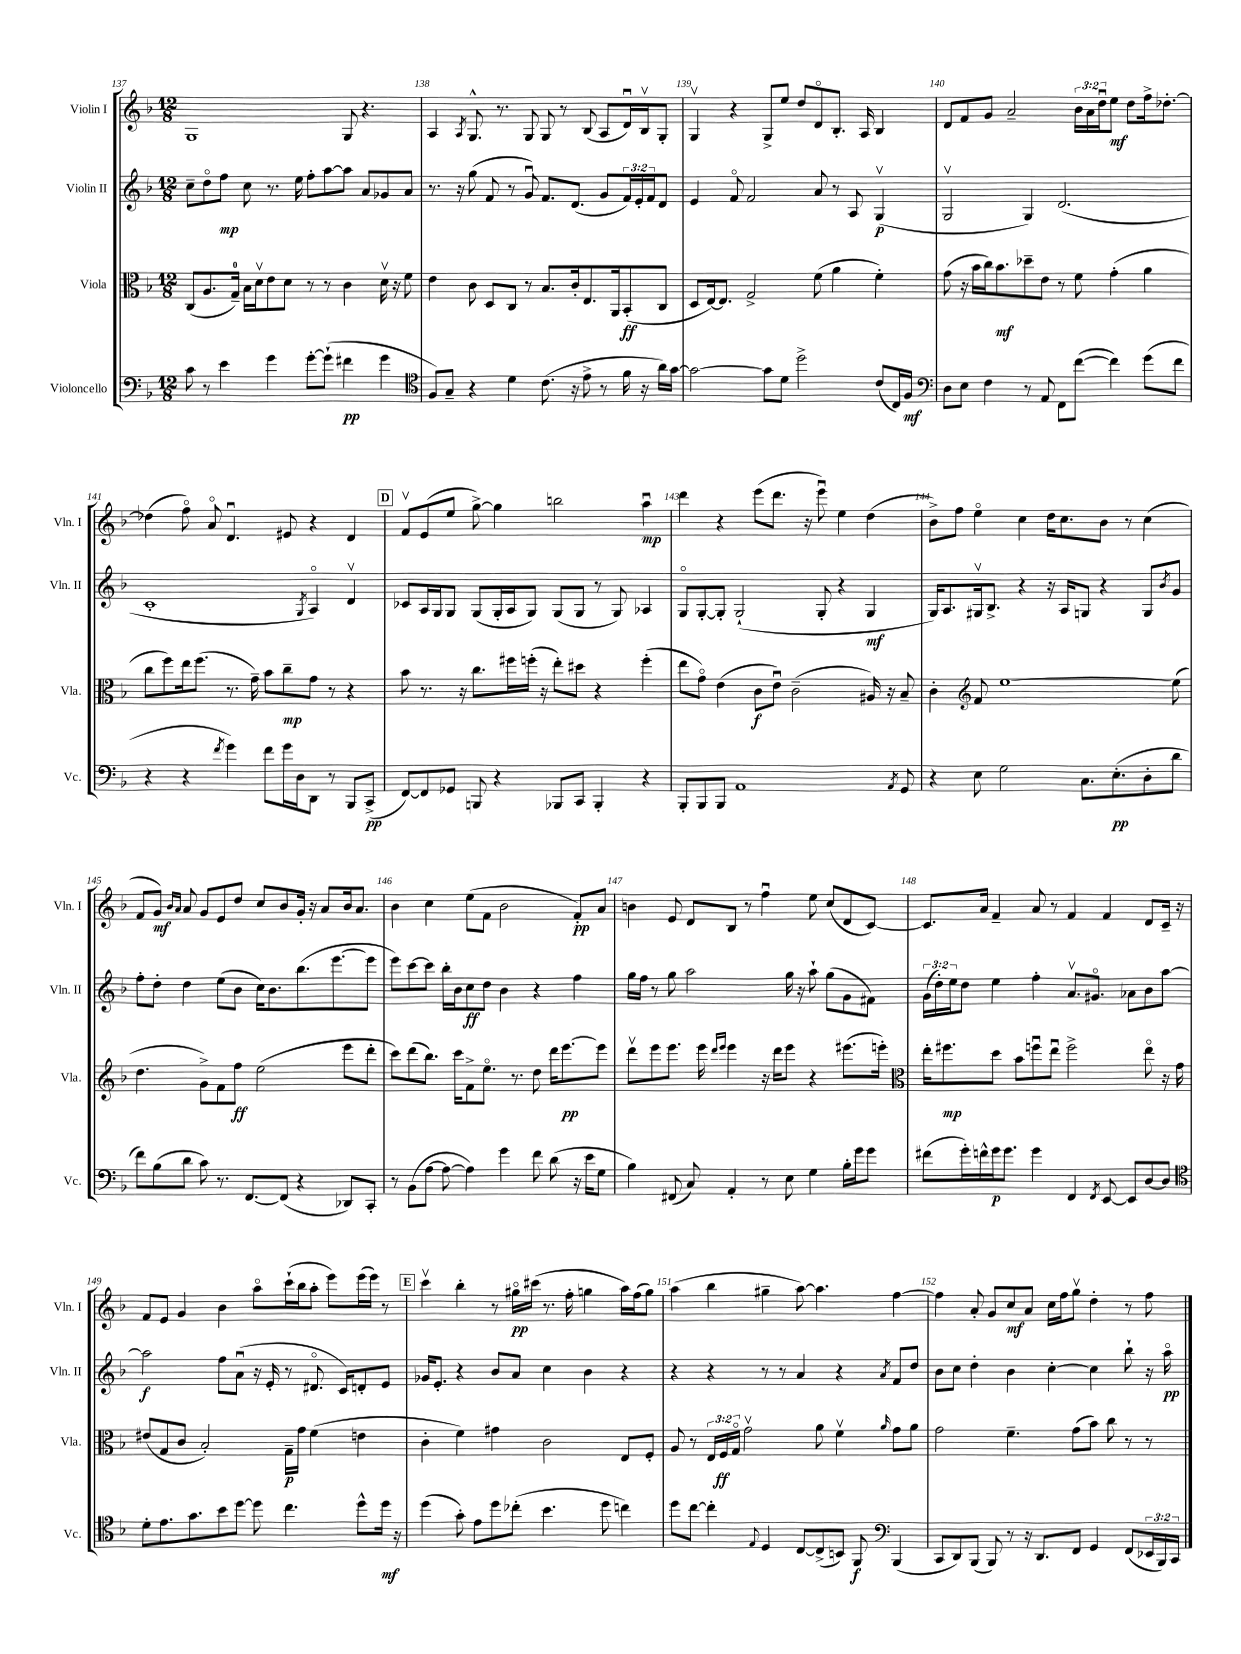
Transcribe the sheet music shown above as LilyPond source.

<<
\new StaffGroup <<
\new Staff = "s0" \with { instrumentName = "Violin I" shortInstrumentName = "Vln. I" } {
    \clef treble \key f \major \numericTimeSignature \time 12/8 \override Staff.TupletNumber.text = #tuplet-number::calc-fraction-text
    g1 g8 r4. |
    a4 \acciaccatura { a8 } g8.-^ r8. g8 g8 r8 bes8( a8 d'16\downbow) bes16\upbow g8-. |
    g4\upbow r4 g8-> e''8 d''8 d'8\flageolet bes8.-. a16 bes4 |
    d'8 f'8 g'8 a'2-- \tuplet 3/2 { bes'16 a'16 d''16\downbow } e''8\mf d''8 f''16-> des''8.~-. |
    des''4( f''8\flageolet) a'8\flageolet d'4.\downbow eis'8 r4 d'4 |
    \mark \markup { \box "D" } f'8\upbow e'8( e''8 g''8~->) g''4 b''2 a''4\downbow\mp |
    d'''4 r4 e'''8( d'''8. r16 e'''8\downbow) e''4 d''4( |
    bes'8->) f''8 e''4\flageolet c''4 d''16 c''8. bes'8 r8 c''4( |
    f'8 g'8\mf) \grace { bes'16 a'16 } a'8 g'8 e'8 d''8 c''8 bes'8 g'16-. r16 a'8 bes'16 a'8. |
    bes'4 c''4 e''8( f'8 bes'2 f'8-.\pp) a'8 |
    b'4 e'8 d'8 bes8 r8 f''4\downbow e''8 c''8( d'8 c'8~) |
    c'8. a'16 f'4-- a'8 r8 f'4 f'4 d'8 c'16-- r16 |
    f'8 e'8 g'4 bes'4 a''8\flageolet c'''16-!( bes''16 a''8-. e'''8) e'''16( e'''16) r8 |
    \mark \markup { \box "E" } c'''4\upbow bes''4-. r8 gis''16\flageolet\pp cis'''16( r8. f''16-. g''4 a''16) f''16( g''8) |
    a''4( bes''4 gis''4-- a''8~) a''4. f''4~ |
    f''4 a'8-. g'8 c''8\mf a'8 c''16 f''16 g''8\upbow d''4-. r8 f''8 \bar "|." |
}
\new Staff = "s1" \with { instrumentName = "Violin II" shortInstrumentName = "Vln. II" } {
    \clef treble \key f \major \numericTimeSignature \time 12/8 \override Staff.TupletNumber.text = #tuplet-number::calc-fraction-text
    c''8-- d''8\flageolet f''8\mp c''8 r8. e''16 f''8-. a''8~ a''8 a'8 ges'8 a'8 |
    r8. r16 g''8( f'8 r8 g'8\downbow) f'8. d'8.( g'8 \tuplet 3/2 { f'16) e'16-. f'16 } d'8 |
    e'4 f'8\flageolet f'2 a'8 r8 a8 g4\upbow\p( |
    g2\upbow g4) d'2.( |
    c'1-. \acciaccatura { g8 } a4\flageolet) d'4\upbow |
    \mark \markup { \box "D" } ces'8 a16 g16 g8 g8( g16-. a16 g8) g8( g8 r8 g8) aes4 |
    g8\flageolet g8~-. g8-. g2-!( g8-. r4 g4\mf |
    g16) a8. gis16\upbow bes8.-> r4 r16 a16 g8 r4 g8 \acciaccatura { bes'8 } g'8 |
    f''8-. d''8-. d''4 e''8( bes'8 c''16) bes'8. bes''8.( e'''8.~ e'''8 |
    e'''8) c'''8~ c'''8 bes''16-. bes'16 c''8\ff d''8 bes'4 r4 f''4 |
    g''16 f''16 r8 g''8 a''2 g''16 r16 a''8-! g''8( g'8 fis'8) |
    \tuplet 3/2 { g'16( d''16-.) e''16 } d''8 e''4 f''4-. a'8.\upbow gis'8.\flageolet aes'8 bes'8 a''8~ |
    a''2\f f''8 a'8\downbow( r16 e'16-. r8 dis'8.\flageolet c'16) d'8-. e'8 |
    \mark \markup { \box "E" } ges'16 e'8.-. r4 bes'8 a'8 c''4 bes'4 r4 |
    r4 r4 r8 r8 a'4 r4 \acciaccatura { a'8 } f'8 d''8 |
    bes'8 c''8 d''4-. bes'4 c''4~-. c''4 bes''8-! r16 a''16\flageolet\pp \bar "|." |
}
\new Staff = "s2" \with { instrumentName = "Viola" shortInstrumentName = "Vla." } {
    \clef alto \key f \major \numericTimeSignature \time 12/8 \override Staff.TupletNumber.text = #tuplet-number::calc-fraction-text
    c8( a8. g16-0--) bes16 d'16\upbow e'8 d'8 r8 r8 c'4 d'16\upbow r16 f'8 |
    e'4 c'8 d8 c8 r8 bes8. c'16-. e8. a,16 bes,8-.\ff( c8 |
    d8 e16~) e8. g2-> f'8( a'4 f'4-.) |
    g'8( r16 bes'16 c''16) bes'8.\mf des''8-- e'8 r8 f'8 g'4-.( a'4 |
    c''8 f''8) e''16 f''8.( r8. g'16--) bes'8 c''8--\mp g'8 r8 r4 |
    \mark \markup { \box "D" } bes'8 r8. r16 c''8. fis''16 f''16-.( r16 e''8-.) dis''8 r4 f''4-.( |
    e''8 g'8\flageolet) e'4( c'8\f e'8\downbow) c'2--( ais16) r16 bes8-- |
    c'4-. \clef treble f'8 e''1~ e''8( |
    d''4. g'8->) f'8 f''8\ff e''2( e'''8 d'''8-. |
    c'''8) d'''8( bes''8.) c'''16 f'8-> e''8.\flageolet r8. d''8 d'''16 e'''8.~\pp e'''8 |
    d'''8\upbow e'''8 e'''8. e'''16 \grace { d'''16 e'''16 } e'''4 r16 d'''16 e'''8 r4 eis'''8.( e'''16-.) |
    \clef alto e''16-. fis''8.\mp d''8 bes'8 f''8\downbow e''8\downbow f''2-> e''8\flageolet r16 g'16 |
    eis'8( g8 c'8 bes2-.) g16--\p g'16 f'4( e'4 |
    \mark \markup { \box "E" } c'4-. f'4) gis'4 c'2 e8 f8-. |
    a8 r8 \tuplet 3/2 { e16 f16\ff g16\flageolet } g'2\upbow a'8 f'4\upbow \grace { a'16 } g'8 a'8 |
    g'2 f'4.-- g'8( bes'8) c''8 r8 r8 \bar "|." |
}
\new Staff = "s3" \with { instrumentName = "Violoncello" shortInstrumentName = "Vc." } {
    \clef bass \key f \major \numericTimeSignature \time 12/8 \override Staff.TupletNumber.text = #tuplet-number::calc-fraction-text
    c'8 r8 e'4 g'4 g'8~-. g'8-!( fis'4\pp g'4 |
    \clef tenor f8) g8-- r4 d'4 c'8.( r16 e'8-> r8 f'16 r16 a'16) g'16~ |
    g'2~ g'8 d'8 d''2-> c'8( c16) f16\mf |
    \clef bass d8 e8 f4 r8 a,8 f,8 f'8~( f'4) g'8( f'8 |
    r4 r4 \acciaccatura { f'8 } g'4) f'8 g'16 d16 d,8 r8 bes,,8 c,8->\pp( |
    \mark \markup { \box "D" } f,8~) f,8 ges,8 b,,8 r4 bes,,8 c,8 bes,,4-. r4 |
    bes,,8-. bes,,8 bes,,8 a,1 \acciaccatura { a,8 } g,8 |
    r4 e8 g2 c8. e8.-.\pp( d8-. d'8 |
    f'8) bes8( d'8 c'8) r8. f,8.~ f,8( r4 des,8) c,8-. |
    r8 bes,8( a8~ a8~ a4) g'4 f'8 d'8( r16 e'16 g8 |
    bes4) fis,8( c8) a,4-. r8 e8 g4 bes16-. g'16 g'8 |
    fis'8( g'16-.) f'16-^ g'16\p g'8. g'4 f,4 \acciaccatura { f,8 } e,8~ e,8 d8~ d8 |
    \clef tenor d'8-. e'8. g'8. bes'8 d''8~ d''8 c''4. d''8-^ d''16\mf r16 |
    \mark \markup { \box "E" } d''4( g'8-.) e'8 d''8 ces''8-.( bes'4. d''8 c''4) |
    d''8 c''8~ c''4-. \appoggiatura { e8 } d4 c8~ c8->( b,8) f,8\f \clef bass bes,,4( |
    c,8 d,8) bes,,8( bes,,8) r8 r16 d,8. f,8 g,4 f,8( \tuplet 3/2 { ees,16 bes,,16) c,16 } \bar "|." |
}
>>
>>
\layout { \context { \Score currentBarNumber = #137 \override BarNumber.break-visibility = ##(#f #t #t) barNumberVisibility = #all-bar-numbers-visible } }
